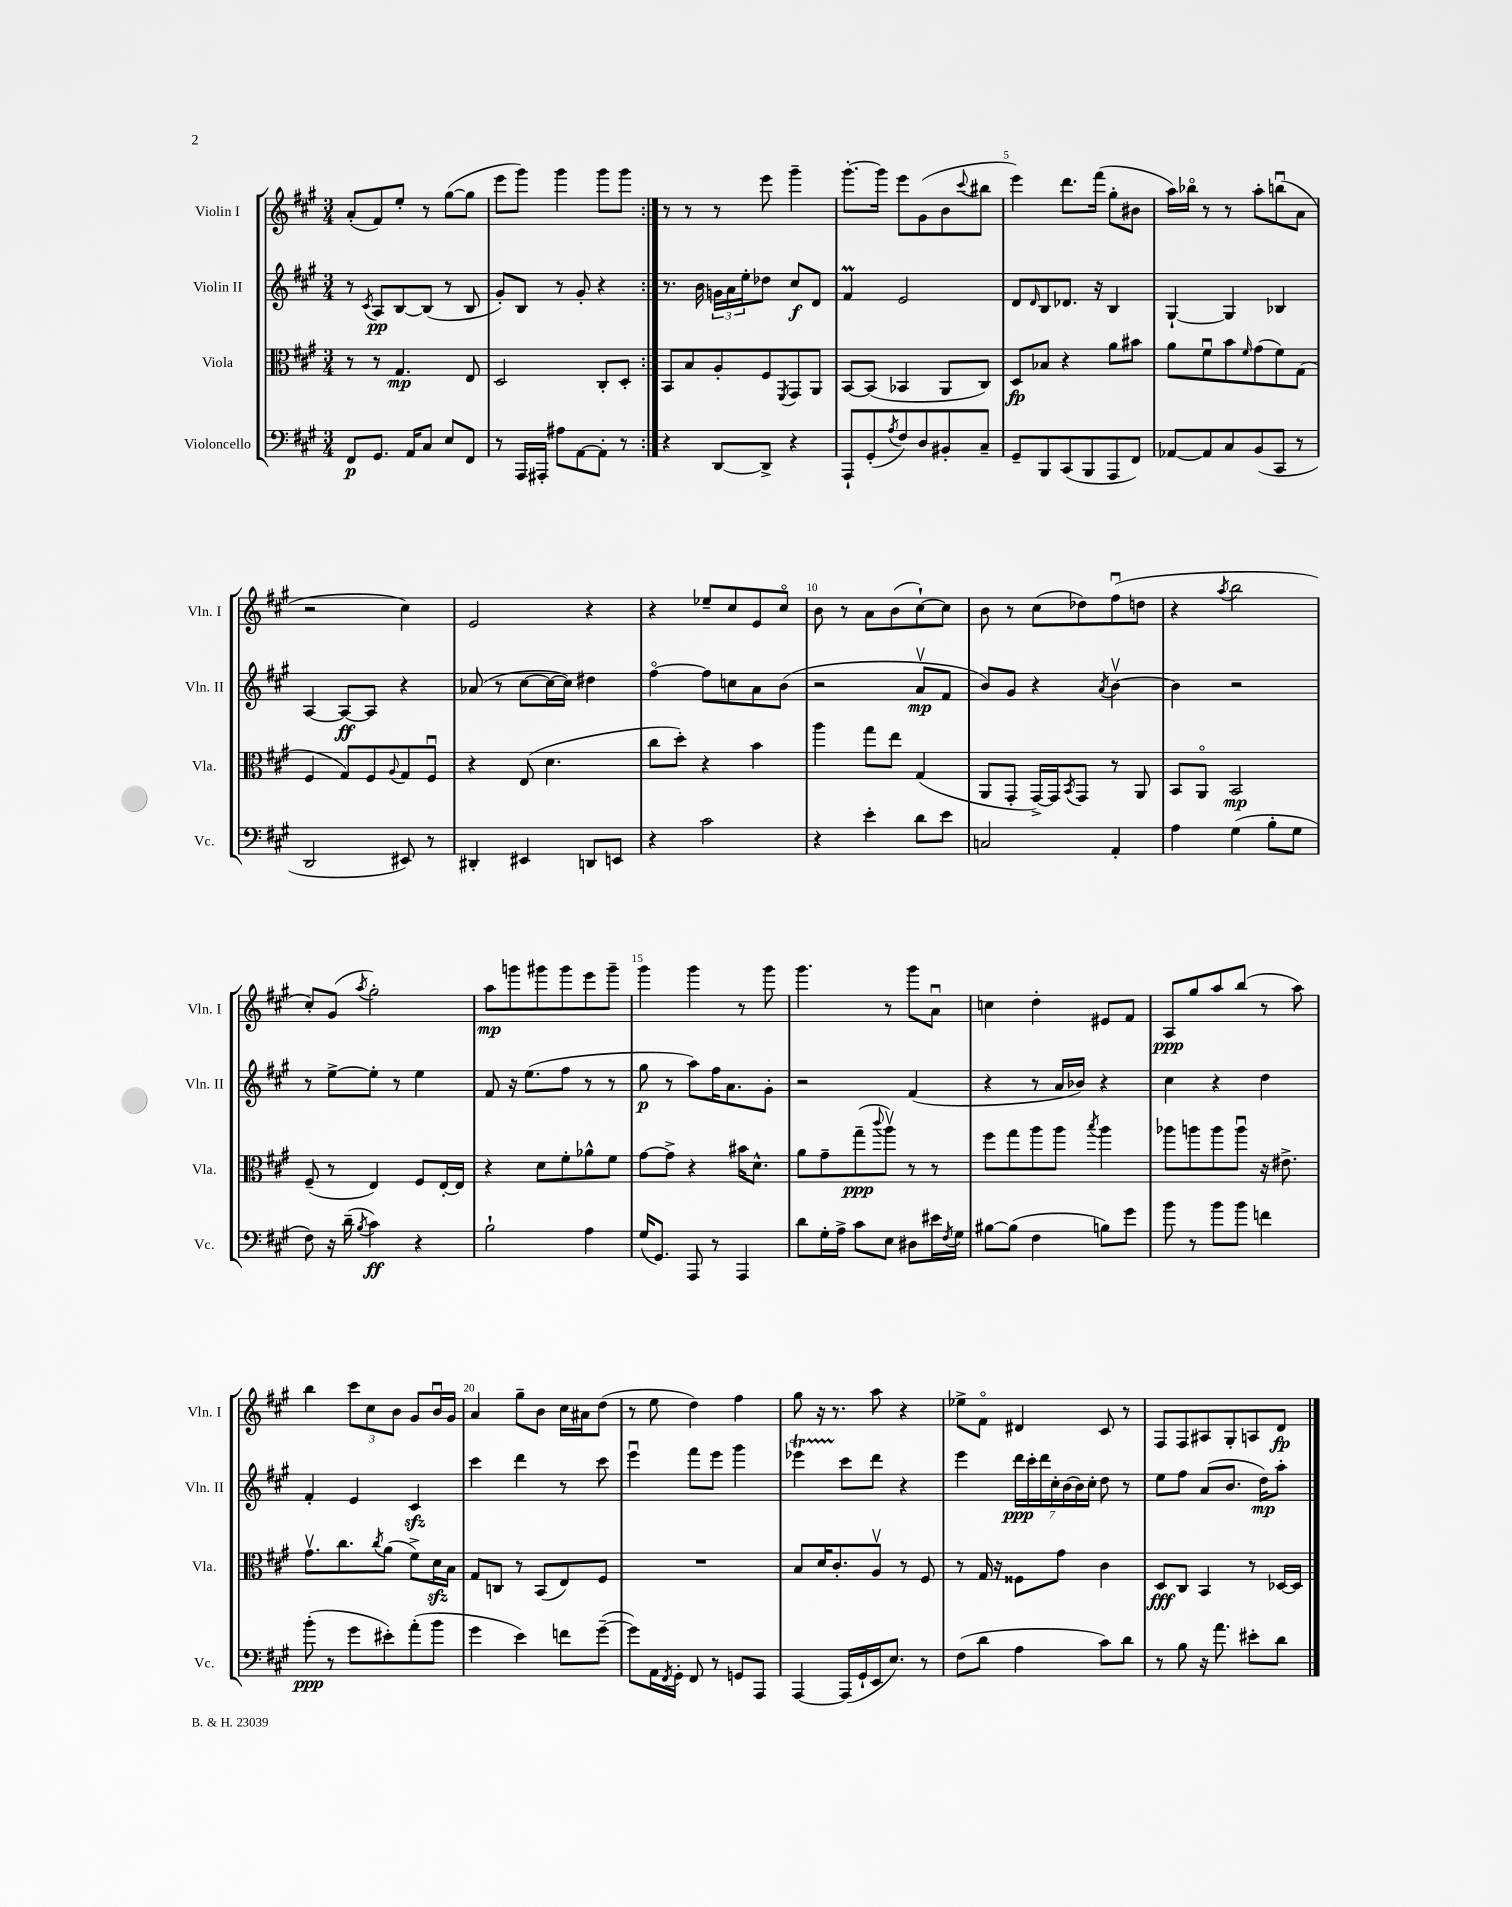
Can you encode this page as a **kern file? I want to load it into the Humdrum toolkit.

**kern	**kern	**kern	**kern
*staff4	*staff3	*staff2	*staff1
*clefF4	*clefC3	*clefG2	*clefG2
*k[f#c#g#]	*k[f#c#g#]	*k[f#c#g#]	*k[f#c#g#]
*M3/4	*M3/4	*M3/4	*M3/4
8FF#/L	8r	8r	(8a'/L
.	.	8qc#/	.
8.GG#/J	8r	8A/L	8f#/)
.	4.G#/	[8B/	8ee'/J
16AA/LK	.	.	.
8C#/J	.	(8B/]J	8r
8E/L	.	8r	([8gg#\L
8FF#/J	8E/	8B/	8gg#\]J
=	=	=	=
8r	2D/	8g#'/L)	8eee\L
16AAA/LL	.	8B/J	8ggg#\J)
16AAA#'/JJ	.	.	.
8A#\L	.	8r	4ggg#\
[8AA\	.	8g#'/	.
8AA'\]J	8C#'/L	4r	8ggg#\L
8r	8D'/J	.	8ggg#\J
=:|!	=:|!	=:|!	=:|!
4r	8BB/L	8.r	8r
.	8B/	.	8r
.	.	16b\	.
[8DD/L	8A'/	24g\LL	8r
.	.	24a\	.
.	.	24ee'\J	.
8DD^/]J	8F#/	8dd-\J	8eee\
.	8qFF#/	.	.
4r	8GG#/	8cc#/L	4ggg#~\
.	8AA/J	8d/J	.
=	=	=	=
8AAA`/L	[8BB/L	4f#/	[8.ggg#'\L
(8GG#'/	(8BB/]J	.	.
.	.	.	16ggg#\]Jk
8qA/	.	.	.
8F#/)	4BB-/	2e/	8eee\L
8D/	.	.	(8g#\
8BB#'/	8AA/L	.	8b\
.	.	.	8qqccc#/
8C#~/J	8C#/J)	.	8bb#\J
=	=	=	=
8GG#~/L	8D/L	8d/L	4eee\)
.	.	16qqd/	.
8BBB/	8B-/J	8B/	.
(8CC#/	4r	8.d-/J	8.ddd\L
8BBB/	.	.	.
.	.	16r	(16fff#\Jk
8AAA/	8a\L	4B/	8gg#'\L
8FF#/J)	8b#\J	.	8b#\J
=	=	=	=
[8AA-/L	8a\L	[4G#`/	16aa\LL)
.	.	.	16bb-o\JJ
8AA-/]	8f#u\	.	8r
8C#/	8b\	4G#/]	8r
.	16qqf#/	.	.
(8BB/	(8g#\	.	8aa'\L
8CC#/J	8f#\)	4B-/	(8bbu\
8r	(8G#\J	.	8a\J
=	=	=	=
2DD/	4F#/	[4A/	2r
.	8G#/L)	8A/_L	.
.	8F#/	8A/]J	.
.	8qqA/	.	.
8EE#/)	8G#/	4r	4cc#\)
8r	8F#u/J	.	.
=	=	=	=
4DD#'/	4r	(8a-/	2e/
.	.	8r	.
4EE#/	(8E/	[8cc#\L	.
.	4.d\	16cc#\_L	.
.	.	16cc#\]JJ)	.
8DD/L	.	4dd#\	4r
8EE/J	.	.	.
=	=	=	=
4r	8cc#\L	[4ff#o\	4r
.	8dd'\J)	.	.
2c#\	4r	8ff#\]L	8ee-~/L
.	.	8cc\	8cc#/
.	4b\	8a\	8e/
.	.	(8b\J	8cc#o/J
=	=	=	=
4r	4aa\	2r	8b\
.	.	.	8r
4e'\	8gg#\L	.	8a\L
.	8ee\J	.	(8b\
8d\L	(4G#/	8av/L	[8cc#`\)
8e\J	.	8f#/J	8cc#\]J
=	=	=	=
2C/	8AA/L	8b/L)	8b\
.	8GG#'/J	8g#/J	8r
.	[16GG#^/LL)	4r	(8cc#\L
.	16GG#/]J	.	.
.	8qBB/	.	.
.	8GG#/J	.	8dd-\)
.	.	8qa/	.
4AA'/	8r	[4bv\	(8ff#u\
.	8AA/	.	8dd\J
=	=	=	=
4A\	8BB/L	4b\]	4r
.	8AAo/J	.	.
.	.	.	8qaa/
(4G#\	2BB/	2r	2bb\
8B'\L	.	.	.
8G#\J	.	.	.
=	=	=	=
8F#\)	(8F#~/	8r	8cc#'/L)
16r	8r	[8ee^\L	(8g#/J
(16d~\	.	.	.
8qB/	.	.	8qaa/
4c#\)	4E/)	8ee'\]J	2gg#'\)
.	.	8r	.
4r	8F#/L	4ee\	.
.	[16E'/L	.	.
.	16E/]JJ	.	.
=	=	=	=
2B`\	4r	8f#/	8aa\L
.	.	16r	8ggg\
.	.	(8.ee\L	.
.	8d\L	.	8ggg#\
.	8f#'\	8ff#\J	8ggg#\
4A\	8a-^^\	8r	8eee\
.	8f#\J	8r	8ggg#~\J
=	=	=	=
(16G#/LK	[8g#\L	8gg#\	4ggg#\
8.GG#/J)	.	.	.
.	8g#^\]J	8r	.
8AAA/	4r	8aa\L)	4ggg#\
8r	.	16ff#\K	.
.	.	8.a\	.
4AAA/	16b#\LK	.	8r
.	8.d^^\J	.	.
.	.	8g#'\J	8ggg#\
=	=	=	=
8d\L	8a\L	2r	4.ggg#\
16G#'\L	8g#~\	.	.
16A^\JJ	.	.	.
8c#\L	(8gg#~\	.	.
.	8qqccc#/	.	.
8E\J	8aav\J)	.	8r
8D#\L	8r	(4f#/	8ggg#\L
16e#\L	8r	.	8au\J
8qF#/	.	.	.
16G#\JJ	.	.	.
=	=	=	=
[8B#\L	8ff#\L	4r	4cc\
(8B#\]J	8gg#\	.	.
4F#\	8aa\	8r	4dd'\
.	8aa\J	16a/LL	.
.	.	16b-/JJ)	.
.	8qbb/	.	.
8B\L)	4aa\	4r	8e#/L
8g#\J	.	.	8f#/J
=	=	=	=
8b\	8aa-\L	4cc#\	8A/L
8r	8aa\	.	8gg#/
8b\L	8aa\	4r	8aa/
8b\J	8aau\J	.	(8bb/J
4f\	16r	4dd\	8r
.	8.e#^\	.	.
.	.	.	8aa\)
=	=	=	=
(8b'\	8.g#v\L	4f#'/	4bb\
8r	.	.	.
.	8.cc#\	.	.
8g#\L	.	4e/	12ccc#\L
.	.	.	12cc#\
.	8qcc#/	.	.
8e#'\)	(8a\J	.	.
.	.	.	12b\J
(8a'\	8f#^\L)	4c#/	8g#/L
8b\J	16d\L	.	16bu/L
.	16B\JJ	.	16g#/JJ
=	=	=	=
4g#\	8G#/L	4ccc#\	4a/
.	8C/J	.	.
4e\)	8r	4ddd\	8gg#~\L
.	(8BB/L	.	8b\J
8f\L	8E/)	8r	16cc#\LL
.	.	.	16a#\J
([8g#~\J	8F#/J	8ccc#\	(8dd\J
=	=	=	=
8g#\]L)	2.r	4eeeu\	8r
16AA\L	.	.	8ee\
8qFF#/	.	.	.
16GG#'\JJ	.	.	.
8FF#/	.	8fff#\L	4dd\)
8r	.	8eee\J	.
8GG/L	.	4ggg#\	4ff#\
8AAA/J	.	.	.
=	=	=	=
[4AAA/	8B/L	4eee-\	8gg#\
.	16d/K	.	16r
.	8.c#'/	.	8.r
(16AAA/]LL	.	8ccc#\L	.
16GG#`/	.	.	.
16EE/J	8Av/J	8ddd\J	8aa\
8.E/J)	.	.	.
.	8r	4r	4r
8r	8F#/	.	.
=	=	=	=
(8F#\L	8r	4eee\	8ee-^\L
8d\J	16G#/	.	8f#o\J
.	16r	.	.
4A\	8F##\L	28ddd\LL	4d#/
.	.	28ccc#'\	.
.	.	28ddd\	.
.	.	28cc#'\	.
.	8g#\J	.	.
.	.	(28b\	.
.	.	28b\)	.
.	.	28cc#'\JJ	.
8c#\L)	4c#\	8dd\	8c#/
8d\J	.	8r	8r
=	=	=	=
8r	8D/L	8ee\L	8F#/L
8B\	8C#/J	8ff#\J	8F#/
16r	4BB/	(8a/L	8A#/
8.a\	.	.	.
.	.	8.b/J	8G#'/
8e#'\L	8r	.	8A/
.	.	16dd\LK)	.
8d\J	[16D-/LL	8aa'\J	8d/J
.	16D-/]JJ	.	.
==	==	==	==
*-	*-	*-	*-
